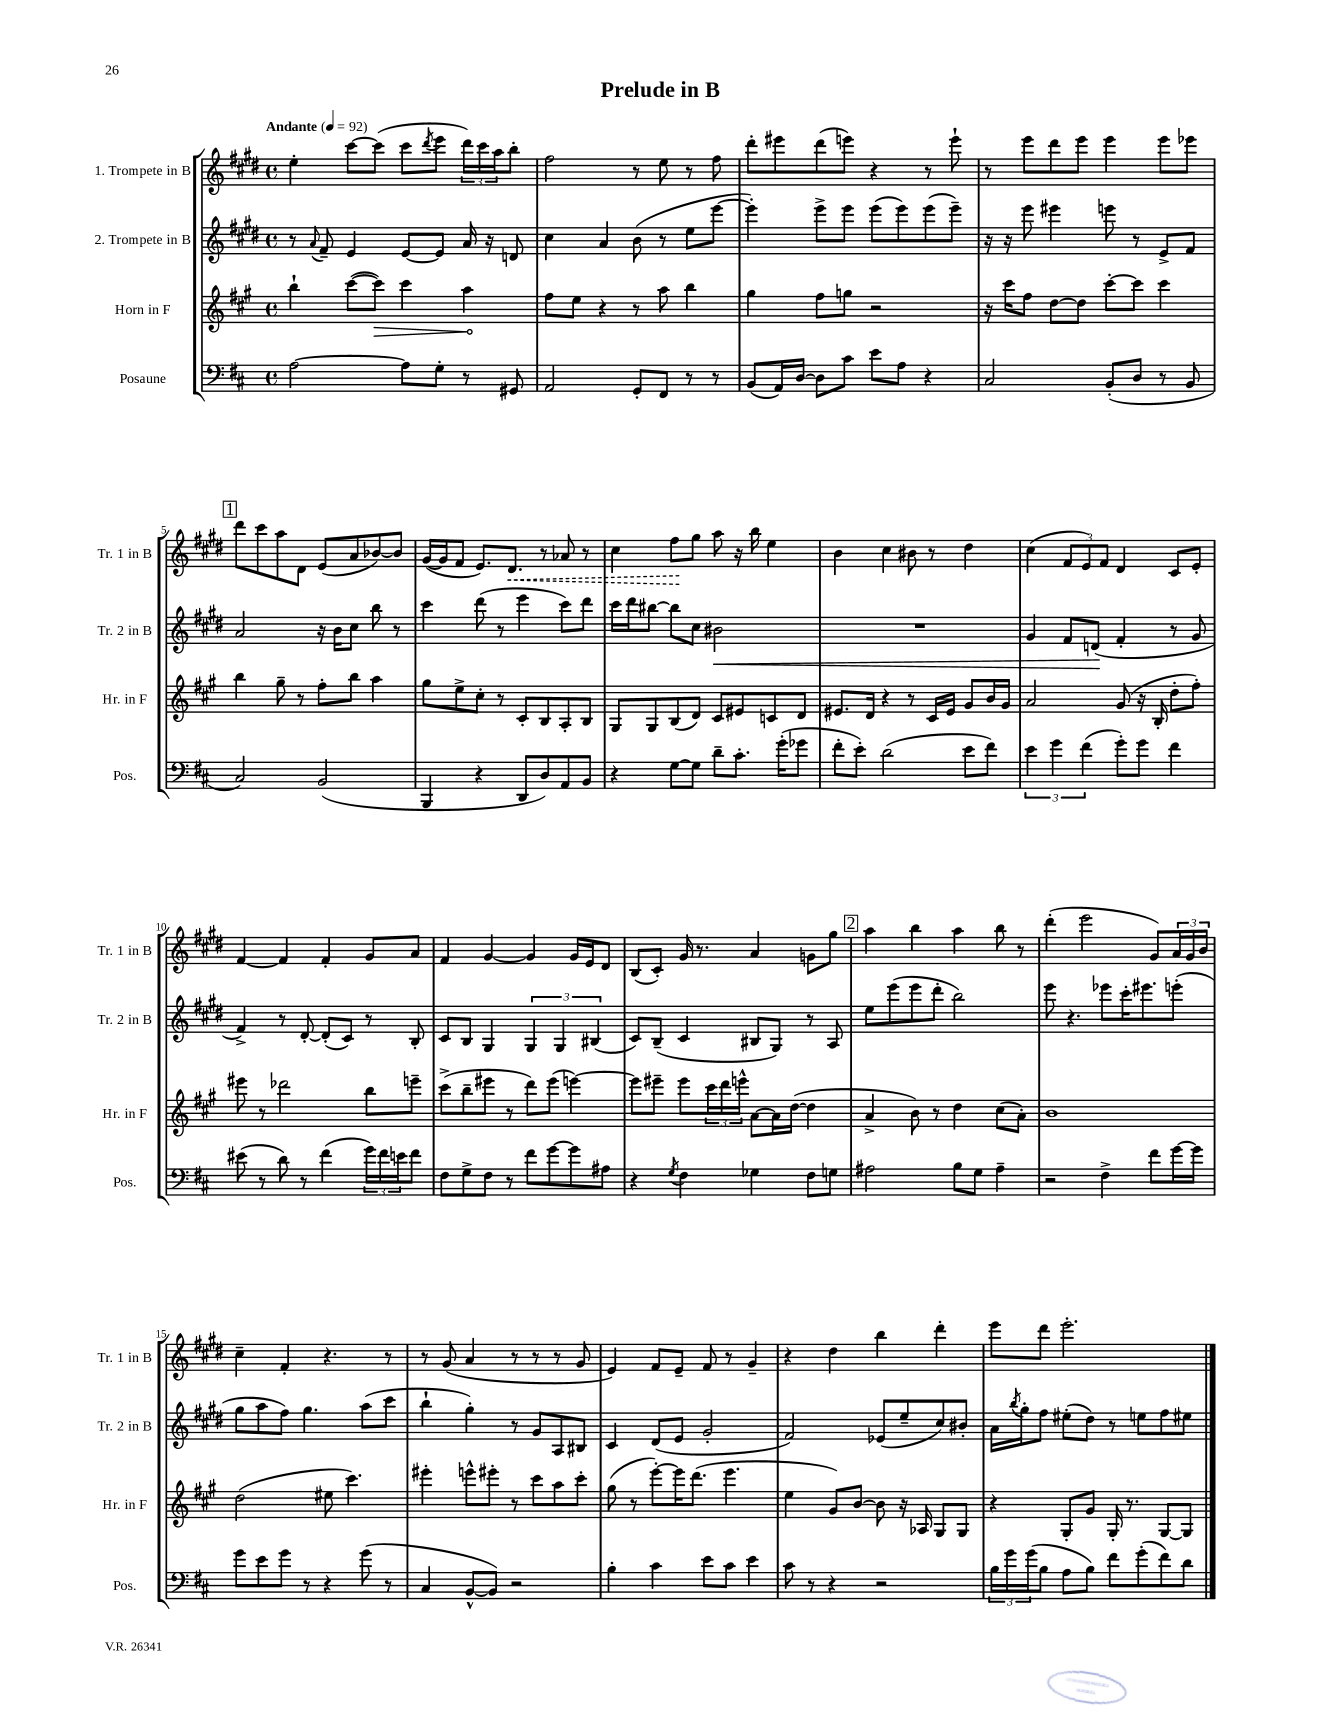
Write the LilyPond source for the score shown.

\header { title = "Prelude in B" }
<<
\new StaffGroup <<
\new Staff = "s0" \with { instrumentName = "1. Trompete in B" shortInstrumentName = "Tr. 1 in B" } {
    \clef treble \key e \major \defaultTimeSignature \time 4/4 \tempo "Andante" 4 = 92
    e''4-. cis'''8~ cis'''8( cis'''8 \acciaccatura { dis'''8 } e'''8 \tuplet 3/2 { dis'''16) cis'''16 a''16 } b''8-. |
    fis''2 r8 e''8 r8 fis''8 |
    dis'''8-. eis'''8 dis'''8( e'''8) r4 r8 e'''8-! |
    r8 e'''8 dis'''8 e'''8 e'''4 e'''8 ees'''8 |
    \mark \markup { \box "1" } dis'''8 cis'''8 a''8 dis'8 e'8( a'8 bes'8~) bes'8 |
    gis'16~( gis'16 fis'8 e'8.) \once \override Hairpin.style = #'dashed-line dis'8.\< r8 aes'8 r8 |
    cis''4 fis''8\! gis''8 a''8 r16 b''16 e''4 |
    b'4 cis''4 bis'8 r8 dis''4 |
    cis''4( \tuplet 3/2 { fis'8 e'8) fis'8 } dis'4 cis'8 e'8-. |
    fis'4~ fis'4 fis'4-. gis'8 a'8 |
    fis'4 gis'4~ gis'4 gis'16 e'16 dis'8 |
    b8( cis'8-.) gis'16 r8. a'4 g'8 gis''8 |
    \mark \markup { \box "2" } a''4 b''4 a''4 b''8 r8 |
    dis'''4-.( e'''2 gis'8) \tuplet 3/2 { a'16 gis'16 b'16 } |
    cis''4-- fis'4-. r4. r8 |
    r8 gis'8( a'4 r8 r8 r8 gis'8 |
    e'4) fis'8 e'8-- fis'8 r8 gis'4-- |
    r4 dis''4 b''4 dis'''4-. |
    e'''8 dis'''8 e'''2.-. \bar "|." |
}
\new Staff = "s1" \with { instrumentName = "2. Trompete in B" shortInstrumentName = "Tr. 2 in B" } {
    \clef treble \key e \major \defaultTimeSignature \time 4/4
    r8 \appoggiatura { a'8 } fis'8-- e'4 e'8~ e'8 a'16 r16 d'8 |
    cis''4 a'4 b'8( r8 e''8 e'''8~ |
    e'''4-.) e'''8-> e'''8 e'''8( e'''8) e'''8( e'''8--) |
    r16 r16 e'''8 eis'''4 e'''8 r8 e'8-> fis'8 |
    \mark \markup { \box "1" } a'2 r16 b'16 cis''8 b''8 r8 |
    cis'''4 dis'''8( r8 e'''4 cis'''8) dis'''8 |
    cis'''16 dis'''16 bis''8~ bis''8 cis''8 bis'2\< |
    R1 |
    gis'4 fis'8 d'8\!( fis'4-. r8 gis'8 |
    fis'4->) r8 dis'8~-. dis'8-.( cis'8) r8 b8-. |
    cis'8 b8 gis4 \tuplet 3/2 { gis4 gis4 bis4( } |
    cis'8) b8--( cis'4 bis8 gis8) r8 a8 |
    \mark \markup { \box "2" } e''8 e'''8( e'''8 dis'''8-. b''2) |
    e'''8 r4. ees'''8 cis'''16-. eis'''8. e'''8-.( |
    gis''8 a''8 fis''8) gis''4. a''8( cis'''8 |
    b''4-! gis''4-.) r8 gis'8 a8 bis8 |
    cis'4 dis'8( e'8 gis'2-. |
    fis'2) ees'8( e''8-- cis''8) bis'8-. |
    a'16 \acciaccatura { b''8 } gis''16-. fis''8 eis''8-.( dis''8) r8 e''8 fis''8 eis''8 \bar "|." |
}
\new Staff = "s2" \with { instrumentName = "Horn in F" shortInstrumentName = "Hr. in F" } {
    \clef treble \key a \major \defaultTimeSignature \time 4/4
    b''4-! cis'''8~( \once \override Hairpin.circled-tip = ##t cis'''8\>) cis'''4 a''4\! |
    fis''8 e''8 r4 r8 a''8 b''4 |
    gis''4 fis''8 g''8 r2 |
    r16 cis'''16 fis''8 d''8~ d''8 cis'''8~-. cis'''8 cis'''4 |
    \mark \markup { \box "1" } b''4 gis''8-- r8 fis''8-. b''8 a''4 |
    gis''8 e''8-> cis''8-. r8 cis'8-. b8 a8-. b8 |
    gis8 gis8 b8( d'8) cis'8 eis'8 c'8 d'8 |
    eis'8. d'16 r4 r8 cis'16 eis'16 gis'8 b'16 gis'16 |
    a'2 gis'8( r16 b16-. d''8-. fis''8-.) |
    eis'''8 r8 des'''2 b''8 e'''8-- |
    cis'''8->( b''8-- eis'''8 r8 d'''8) eis'''8( e'''4~) |
    e'''8 eis'''8-- eis'''8 \tuplet 3/2 { cis'''16 d'''16 e'''16-^ } a'8~ a'16 d''16~( d''4 |
    \mark \markup { \box "2" } a'4-> b'8) r8 d''4 cis''8( a'8-.) |
    b'1 |
    d''2( eis''8 cis'''4.) |
    eis'''4-. e'''8-^ eis'''8-. r8 cis'''8 a''8 cis'''8-. |
    gis''8( r8 e'''8~-.) e'''16 d'''8.( e'''4. |
    e''4 gis'8) b'8~ b'8 r16 aes16 gis8 gis8 |
    r4 gis8-. gis'8 gis16-. r8. gis8~ gis8 \bar "|." |
}
\new Staff = "s3" \with { instrumentName = "Posaune" shortInstrumentName = "Pos." } {
    \clef bass \key d \major \defaultTimeSignature \time 4/4
    a2~ a8 g8-. r8 gis,8 |
    a,2 g,8-. fis,8 r8 r8 |
    b,8( a,16) d16~ d8 cis'8 e'8 a8 r4 |
    cis2 b,8-.( d8 r8 b,8 |
    \mark \markup { \box "1" } cis2) b,2( |
    b,,4 r4 d,8 d8) a,8 b,8 |
    r4 g8~ g8 d'8-- cis'8.-. g'16-.( ges'8 |
    fis'8-. e'8-.) d'2( e'8 fis'8) |
    \tuplet 3/2 { e'4 g'4 fis'4( } g'8-.) g'8 fis'4 |
    eis'8( r8 d'8) r8 fis'4( \tuplet 3/2 { g'16) fis'16 e'16 } fis'8 |
    fis8 g8-> fis8 r8 fis'8 g'8~ g'8 ais8 |
    r4 \acciaccatura { g8 } fis4 ges4 fis8 g8 |
    \mark \markup { \box "2" } ais2 b8 g8 ais4-- |
    r2 fis4-> fis'8 g'16~ g'16 |
    g'8 e'8 g'8 r8 r4 g'8( r8 |
    cis4 b,8~-^ b,8) r2 |
    b4-. cis'4 e'8 cis'8 e'4 |
    cis'8 r8 r4 r2 |
    \tuplet 3/2 { b16 g'16 g'16( } b8 a8 b8) fis'8 g'8-.( fis'8) d'8 \bar "|." |
}
>>
>>
